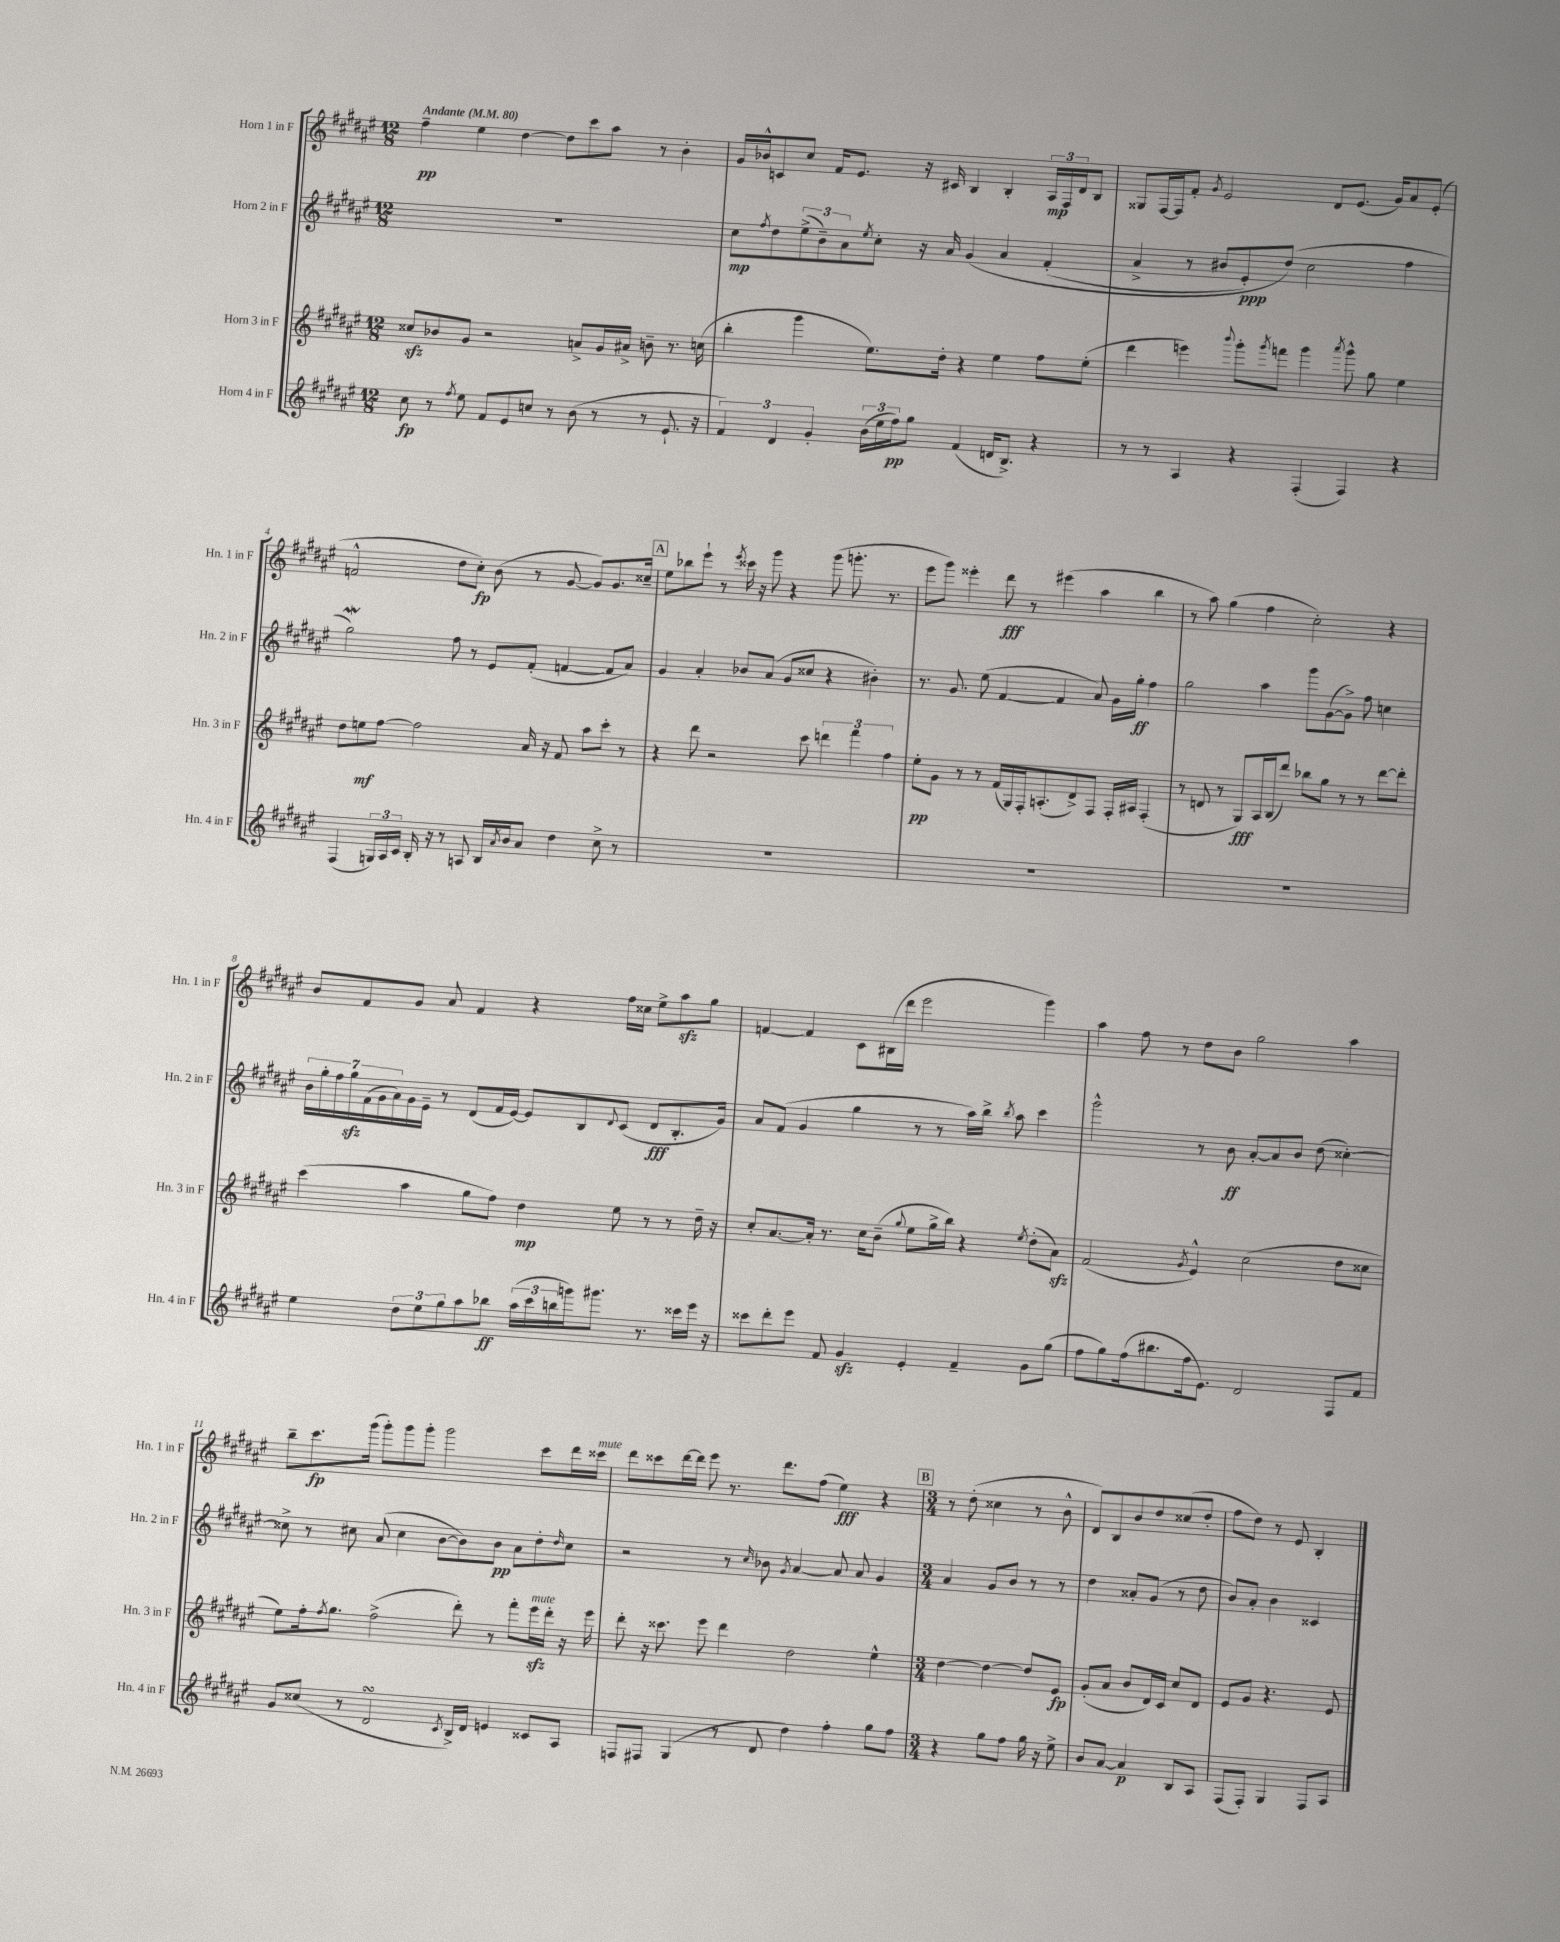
<<
\new StaffGroup <<
\new Staff = "s0" \with { instrumentName = "Horn 1 in F" shortInstrumentName = "Hn. 1 in F" } {
    \clef treble \key fis \major \numericTimeSignature \time 12/8 \tempo "Andante" 4 = 80
    fis''4--\pp eis''4 dis''4~ dis''8 cis'''8 ais''8 r8 b'4-. |
    gis'16 bes'16-^ c'8 cis''8 fis'16 eis'8. r16 cis'16 b4 b4-. \tuplet 3/2 { ais16\mp fis16 dis'16 } b8 |
    gisis8 fis16~ fis16 fis'8-. \acciaccatura { gis'8 } eis'2 dis'8 eis'8.( gis'16) ais'8 eis'8-.( |
    f'2-^ dis''8 cis''8-.\fp) b'8( r8 gis'8~ gis'8) gis'8. cisis''16-- |
    \mark \markup { \box "A" } eis''8 bes''8 eis'''8-! r8 \acciaccatura { eis'''8 } cisis'''16 r16 gis'''8 r4 gis'''8( g'''8.-. r8. |
    eis'''8 gis'''8) eisis'''4-. dis'''8\fff r8 eis'''4( ais''4 b''4 |
    r8 ais''8) gis''4( fis''4 cis''2-.) r4 |
    b'8 fis'8 gis'8 ais'8 fis'4 r4 fis''16 cisis''16 eis''8-> ais''8\sfz gis''8 |
    f'4~ f'4 cis'8 bis16( dis'''16 eis'''2 gis'''4) |
    ais''4 fis''8 r8 dis''8 b'8 gis''2 ais''4 |
    b''8-- cis'''8.\fp gis'''16( gis'''8-.) gis'''8 gis'''8-. gis'''2 cis'''8 dis'''16 cisis'''16^\markup { \italic "mute" } |
    dis'''8 cisis'''8 dis'''16~ dis'''16 eis'''8 r8. dis'''8. fis''8( eis''4\fff) r4 |
    \mark \markup { \box "B" } \numericTimeSignature \time 3/4 r8 dis''8-.( cisis''4 r8 b'8-^ |
    dis'8) b8 b'8 dis''8 cisis''8( dis''8-. |
    fis''8 dis''8) r8 eis'8 b4-. \bar "|." |
}
\new Staff = "s1" \with { instrumentName = "Horn 2 in F" shortInstrumentName = "Hn. 2 in F" } {
    \clef treble \key fis \major \numericTimeSignature \time 12/8
    R1. |
    cis''8\mp \acciaccatura { fis''8 } dis''8 \tuplet 3/2 { eis''8->( b'8--) ais'8 } \acciaccatura { eis''8 } cis''8-. r16 ais'16 gis'4\( ais'4 fis'4-.( |
    ais'4-> r8 bis'8 eis'8-.\ppp) dis''8(\) cis''2 fis''4 |
    gis''2\mordent) fis''8 r8 eis'8 fis'8-.( f'4~ f'8 ais'8) |
    \mark \markup { \box "A" } gis'4 ais'4-. bes'8 ais'8( gis'8 cisis''8 r4 bis'4-.) |
    r8. gis'8. eis''8( fis'4~ fis'4 ais'8) gis'16 gis''16-.\ff fis''4 |
    gis''2 ais''4 gis'''8 gis'8~( gis'8->) fis''8 c''4 |
    \tuplet 7/4 { b'16 gis''16-. fis''16 gis''16\sfz fis'16( gis'16 ais'16) } gis'16 eis'16-- r8 dis'8( fis'16 eis'16~) eis'8 b8 \appoggiatura { dis'8 } cis'8( dis'8\fff b8.-. gis'16) |
    ais'8 fis'8( gis'4 gis''4 r8 r8 ais''16) b''16-> \acciaccatura { b''8 } ais''8 cis'''4 |
    gis'''2-^ r8 b'8\ff ais'8~-. ais'8 b'8 dis''8( cisis''4~-.) |
    cisis''8-> r8 cis''8 ais'8( cis''4 b'8~ b'8) b'8\pp ais'8 dis''8-. \grace { dis''16 } cis''8 |
    r2 r8 \grace { cis''16 } bes'8 \acciaccatura { gis'8 } ais'4~ ais'8 ais'8 gis'4 |
    \mark \markup { \box "B" } \numericTimeSignature \time 3/4 ais'4 gis'8 b'8 r8 r8 |
    dis''4 aisis'8-. gis'8( r8 dis''8 |
    b'8) ais'8-. b'4 cisis'4 \bar "|." |
}
\new Staff = "s2" \with { instrumentName = "Horn 3 in F" shortInstrumentName = "Hn. 3 in F" } {
    \clef treble \key fis \major \numericTimeSignature \time 12/8
    cisis''8\sfz bes'8 gis'8 r2 a'8-> gis'16 ais'16-> b'8-- r8. c''16( |
    b''4-. gis'''4 eis''8.) dis''16-. r4 eis''4 fis''8 eis''8-.( |
    dis'''4 e'''4) \appoggiatura { b'''8 } gis'''8-. \acciaccatura { gis'''8 } f'''8 gis'''4 \acciaccatura { ais'''8 } gis'''8-^ gis''8 eis''4 |
    dis''8 e''8\mf fis''8~ fis''2 ais'16 r16 fis'8 ais''8 cis'''8-. r8 |
    \mark \markup { \box "A" } r4 dis'''8 r2 cis'''8 \tuplet 3/2 { d'''4 fis'''4 fis''4 } |
    eis''8-.\pp gis'8 r8 r8 fis'16( gis16) fis16-. a8.-.( dis'8->) fis8 fis16-. ais16 fis4-.( |
    r8 d'8 r8 gis8\fff) ais16 b16( dis'''8) bes''8 gis''8 r8 r8 dis'''8~ dis'''8-. |
    cis'''4( ais''4 gis''8 fis''8) dis''4\mp eis''8 r8 r8 dis''16-- r16 |
    cis''8-. ais'8.~ ais'16-. r8. cis''16 b'8--( \appoggiatura { gis''8 } eis''8 gis''16-> b''16) r4 \acciaccatura { eis''8 } dis''8-.( ais'8\sfz) |
    fis'2( \acciaccatura { gis'8 } eis'4-^) cis''2( dis''8 cisis''8 |
    eis''8) fis''16-. \acciaccatura { fis''8 } gis''8. fis''2->( dis'''8-.) r8 fis'''8-. eis'''16\sfz^\markup { \italic "mute" } dis'''16-. r16 eis'''16 |
    dis'''8-. r16 cisis'''8. eis'''8 dis'''4 dis''2 eis''4-^ |
    \mark \markup { \box "B" } \numericTimeSignature \time 3/4 dis''4~ dis''4~ dis''8 eis'8\fp |
    gis'8-.( ais'8 b'8 dis'16) cis'16 cis''8 dis'8 |
    eis'8 gis'8 r4. eis'8 \bar "|." |
}
\new Staff = "s3" \with { instrumentName = "Horn 4 in F" shortInstrumentName = "Hn. 4 in F" } {
    \clef treble \key fis \major \numericTimeSignature \time 12/8
    cis''8\fp r8 \acciaccatura { fis''8 } eis''8 fis'8 eis'8 c''8 r8 b'8( r8 r8 eis'8.-! r16 |
    \tuplet 3/2 { fis'4) dis'4 gis'4-. } \tuplet 3/2 { b'16( eis''16 fis''16\pp) } gis''8 fis'4( d'16 b8.->) r4 |
    r8 r8 ais4 r4 fis4-.( fis4) r4 |
    fis4( \tuplet 3/2 { g16) ais16 cis'16 } b16-. r16 r8 a8 b16 \acciaccatura { ais'8 } b'16 ais'8 dis''4 cis''8-> r8 |
    \mark \markup { \box "A" } R1. |
    R1. |
    R1. |
    eis''4 \tuplet 3/2 { dis''8 eis''8 gis''8 } ais''8 bes''8\ff \tuplet 3/2 { ais''16( cis'''16 b''16 } g'''16) gis'''8. r8. cisis'''16 eis'''16 r16 |
    cisis'''8 dis'''8-. eis'''8 fis'8 gis'4\sfz eis'4-. fis'4-- gis'8 gis''8( |
    fis''8 gis''8) fis''16( bis''8. fis''16 eis'8.) dis'2 fis8 fis'8 |
    gis'8 cisis''8( r8 dis'2\turn \acciaccatura { cis'8 } b16->) dis'16 e'4 cisis'8 ais8 |
    f8 fis8 gis4( r8 dis'8 dis''4) fis''4-. gis''8 fis''8 |
    \mark \markup { \box "B" } \numericTimeSignature \time 3/4 r4 gis''8 fis''8 gis''16 r16 eis''8-> |
    b'8 ais'8~ ais'4\p b8 ais8 |
    fis8( fis8-.) gis4 fis8 ais8 \bar "|." |
}
>>
>>
